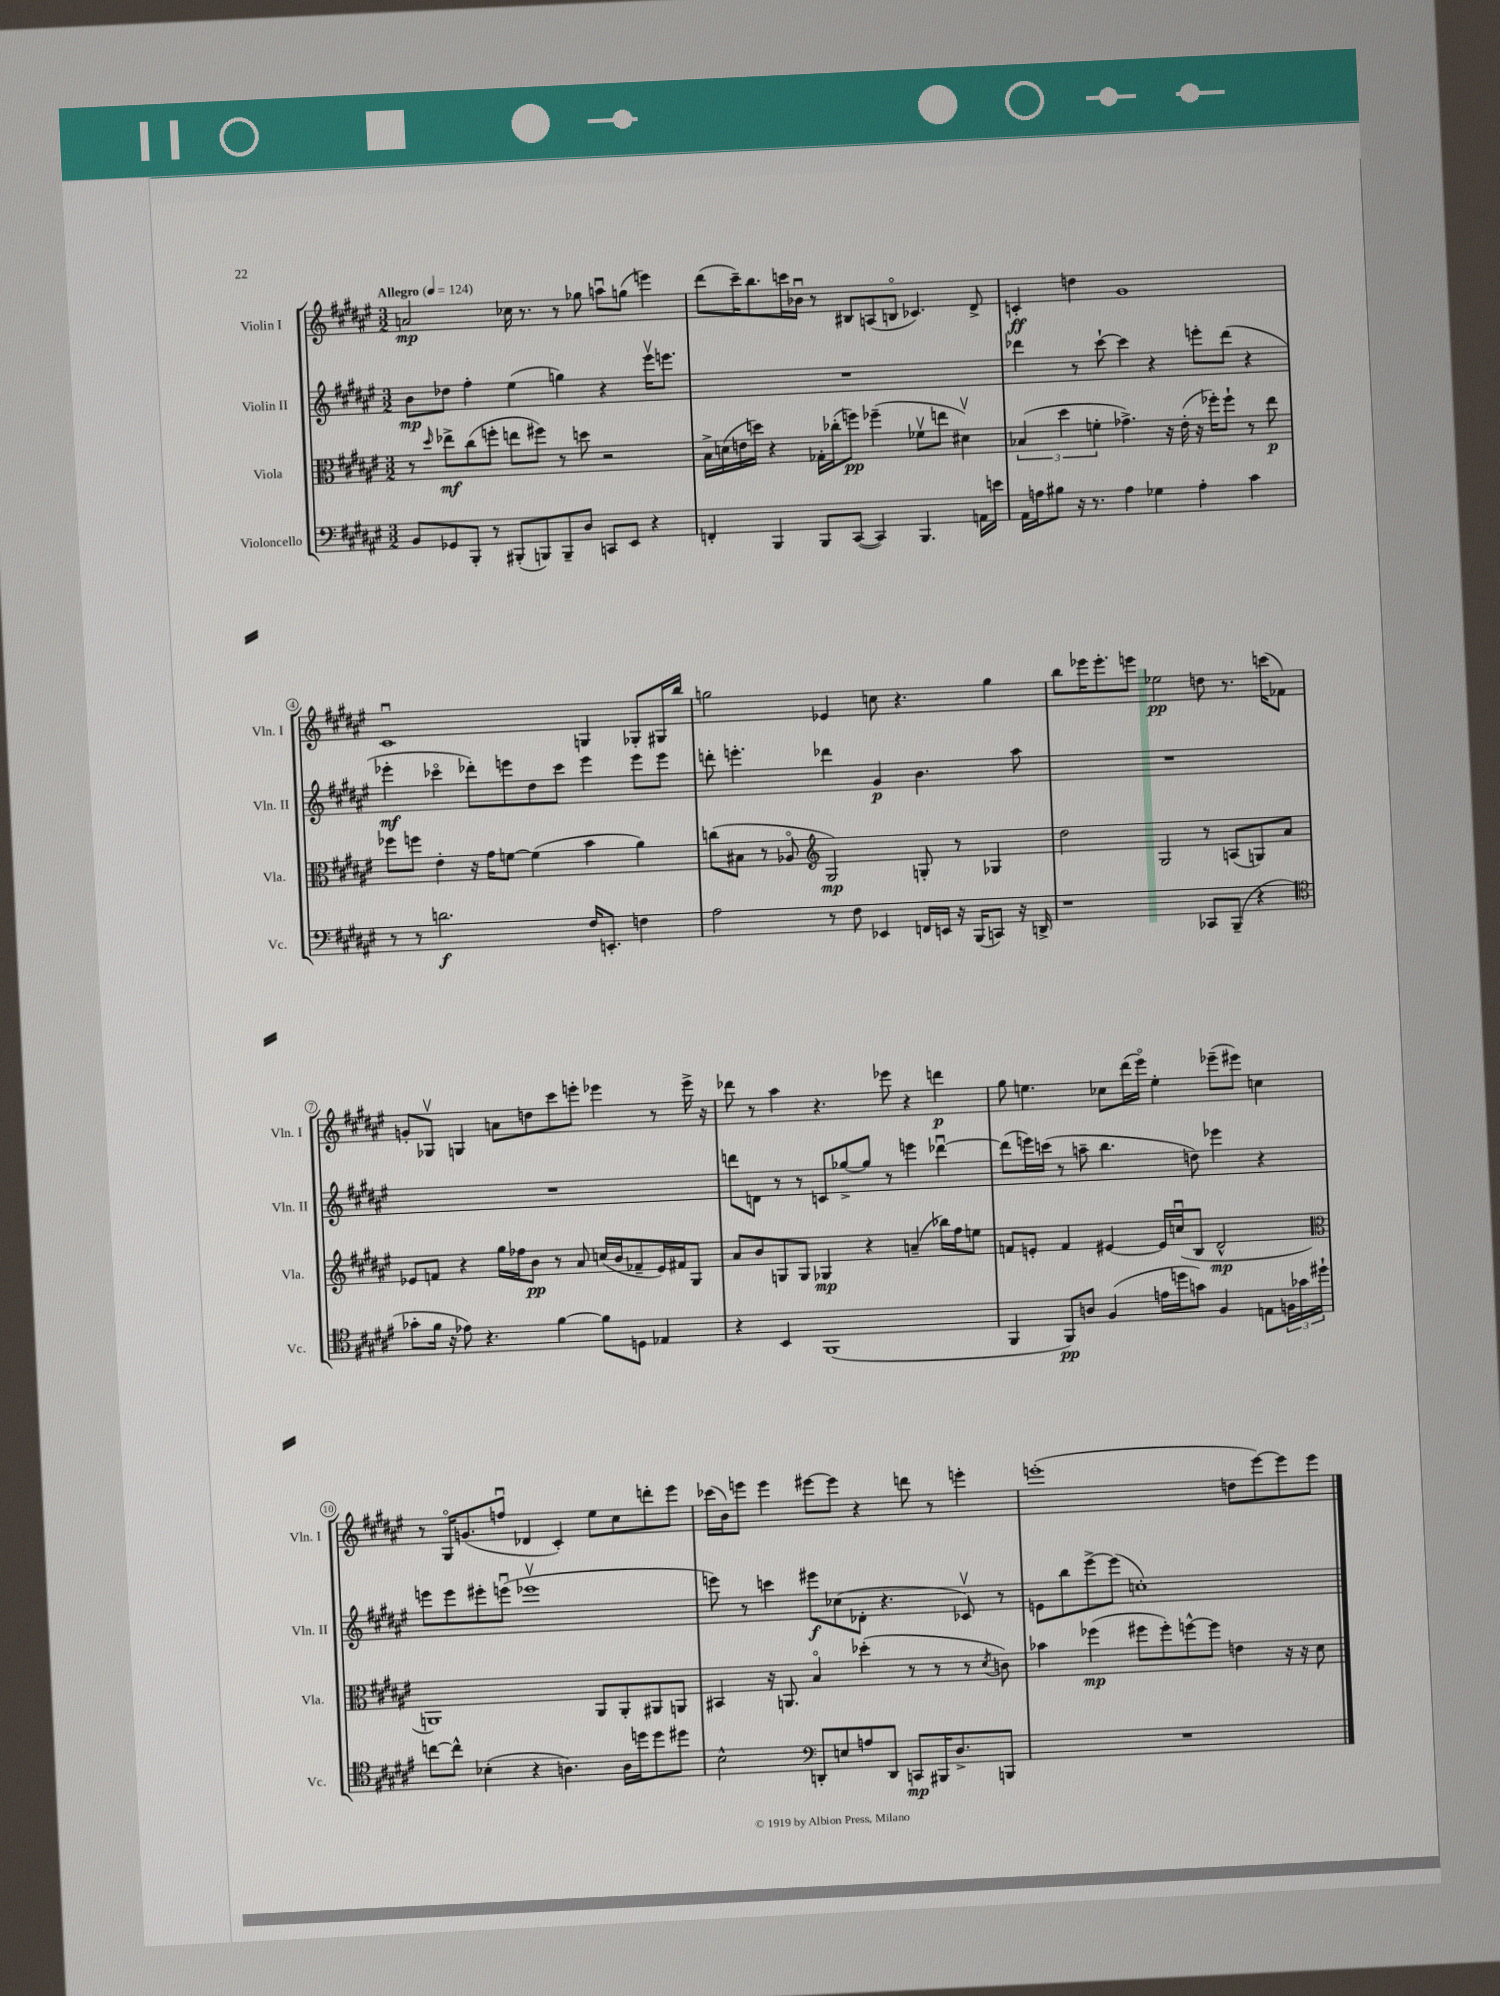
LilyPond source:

<<
\new StaffGroup <<
\new Staff = "s0" \with { instrumentName = "Violin I" shortInstrumentName = "Vln. I" } {
    \clef treble \key fis \major \numericTimeSignature \time 3/2 \tempo "Allegro" 4 = 124
    a'2\mp ces''16 r8. r8 ges''8 a''8\downbow g''8( e'''4) |
    dis'''8( cis'''16--) b''8. c'''16 bes'16\downbow r8 bis8 a8( b8\flageolet ces'4.) dis'8-> |
    c'4-.\ff d''4 gis'1 |
    cis'1\downbow g4 ges8-. gis16 b''16 |
    g''2 ees'4 c''8 r4. g''4 |
    b''8 ees'''16 ees'''8.-. e'''8 ees''2\pp d''8 r8. c'''16( fes'8) |
    g'8-. ges8\upbow g4 a'8 d''8 cis'''8 e'''8-. ees'''4 r8 ees'''16-> r16 |
    des'''8 r8 ais''4 r4. ees'''8 r4 d'''4\p |
    gis''8 e''4. ces''8 dis'''16( eis'''16\flageolet) e''4-. ees'''8--( eis'''8) c''4 |
    r8 gis16\flageolet g'8.( f''8\downbow des'4 cis'4-.) eis''8 cis''8 d'''8-. eis'''8 |
    ces'''16( b'16) e'''8 e'''4 eis'''8~ eis'''8 r4 d'''8 r8 e'''4-. |
    e'''1-.( d''8 e'''8~) e'''8 e'''8 \bar "|." |
}
\new Staff = "s1" \with { instrumentName = "Violin II" shortInstrumentName = "Vln. II" } {
    \clef treble \key fis \major \numericTimeSignature \time 3/2
    b'8\mp des''8 fis''4-. eis''4( g''4) r4 eis'''16\upbow e'''8. |
    R1. |
    des'''4 r8 cis'''8~-! cis'''4 r4 e'''8-. des'''8( r4 |
    ees'''4-.\mf ces'''4\flageolet des'''8-.) e'''8 dis''8 ces'''8 e'''4 e'''8 e'''8 |
    d'''8-. e'''4.-. des'''4 gis'4\p b'4. ais''8 |
    R1. |
    R1. |
    d'''8 d'8 r8 r8 c'8 ges''8~-> ges''8 r8 e'''4 des'''4~\downbow |
    des'''8( e'''16) c'''16( r8 a''8-- b''4. d''8) ees'''4 r4 |
    e'''8 e'''8 eis'''8-. e'''8\downbow( ees'''1\upbow |
    e'''8) r8 c'''4 eis'''8\f ces''8( des'8-. r4. ces'8\upbow) r8 |
    e'8 b''8 eis'''8~-> eis'''8( c''1-.) \bar "|." |
}
\new Staff = "s2" \with { instrumentName = "Viola" shortInstrumentName = "Vla." } {
    \clef alto \key fis \major \numericTimeSignature \time 3/2
    r8 \grace { dis''16 } ees''8->\mf cis''8( f''8-. e''8 fis''8) r8 d''8 r2 |
    b16-> d'16( e'16 d''16) r4 ges16-. ces''16-.( f''8\pp) fes''4--( fes'8\upbow e''8 dis'4\upbow) |
    \tuplet 3/2 { bes4( dis''4 f'4-. } ges'4.->) r16 eis'16-.( r16 fes''16-.) fes''8-! r8 eis''8\p |
    fes''8 f''8 eis'4-. r16 gis'16 f'8~ f'4( b'4 ais'4) |
    c''8( bis8 r8 aes8\flageolet \clef treble gis2\mp) g8-. r8 ges4 |
    dis''2 gis2 r8 a8( g8) ais'8 |
    ees'8 f'8 r4 gis''16 fes''16 b'8\pp r8 ais'8 c''16( b'16 fes'8-- ees'16) fis'16 gis8 |
    ais'8 b'8 g8 g8 ges4\mp r4 a'4--( bes''16) fis''16 e''8 |
    f'8 e'8-. f'4 eis'4~ eis'16 c''16\downbow( b8 dis'2-^\mp |
    \clef alto a,1) a,8 a,8-. ais,8 a,8 |
    bis,4 r16 a,8. b4\flageolet des''4-.( r8 r8 r8 \acciaccatura { dis'8 } c'8) |
    bes'4 fes''4\mp( fis''8 fis''8-.) f''8~-^ f''8 e'4 r16 r16 dis'8 \bar "|." |
}
\new Staff = "s3" \with { instrumentName = "Violoncello" shortInstrumentName = "Vc." } {
    \clef bass \key fis \major \numericTimeSignature \time 3/2
    b,8 ges,8 b,,8-. r8 bis,,8-.( b,,8) b,,8-- dis8 c,8 eis,8 r4 |
    f,4-. b,,4 b,,8 cis,8~( cis,4) b,,4. a,16 e'16 |
    ais,16 a16 bis8 r16 r8. a4 ges4 a4-. cis'4 |
    r8 r8 d'2.\f fis16 e,8.-. f4 |
    ais2 r8 fis8 ees,4 f,16 e,16 r16 b,,16( c,8) r16 d,16-> |
    r1 ces,8 b,,8--( r4 |
    \clef tenor ges'8-. fis'16 r16 ees'8) r4. fis'4~ fis'8 d8 ees4 |
    r4 b,4 fis,1( |
    fis,4 fis,8\pp) a8 fis4( e'16 d''16 g'8) fis4 e8 \tuplet 3/2 { f16 ges'16 dis''16-! } |
    c''8~ c''8-^ bes4-.( r4 a4.) a16 d''16 d''8 dis''8 |
    b2-^ \clef bass d,8-. e8 a8 d,8 c,8\mp bis,,16 dis8.-> b,,8 |
    R1. \bar "|." |
}
>>
>>
\layout { \context { \Score \override BarNumber.stencil = #(make-stencil-circler 0.1 0.3 ly:text-interface::print) } }
